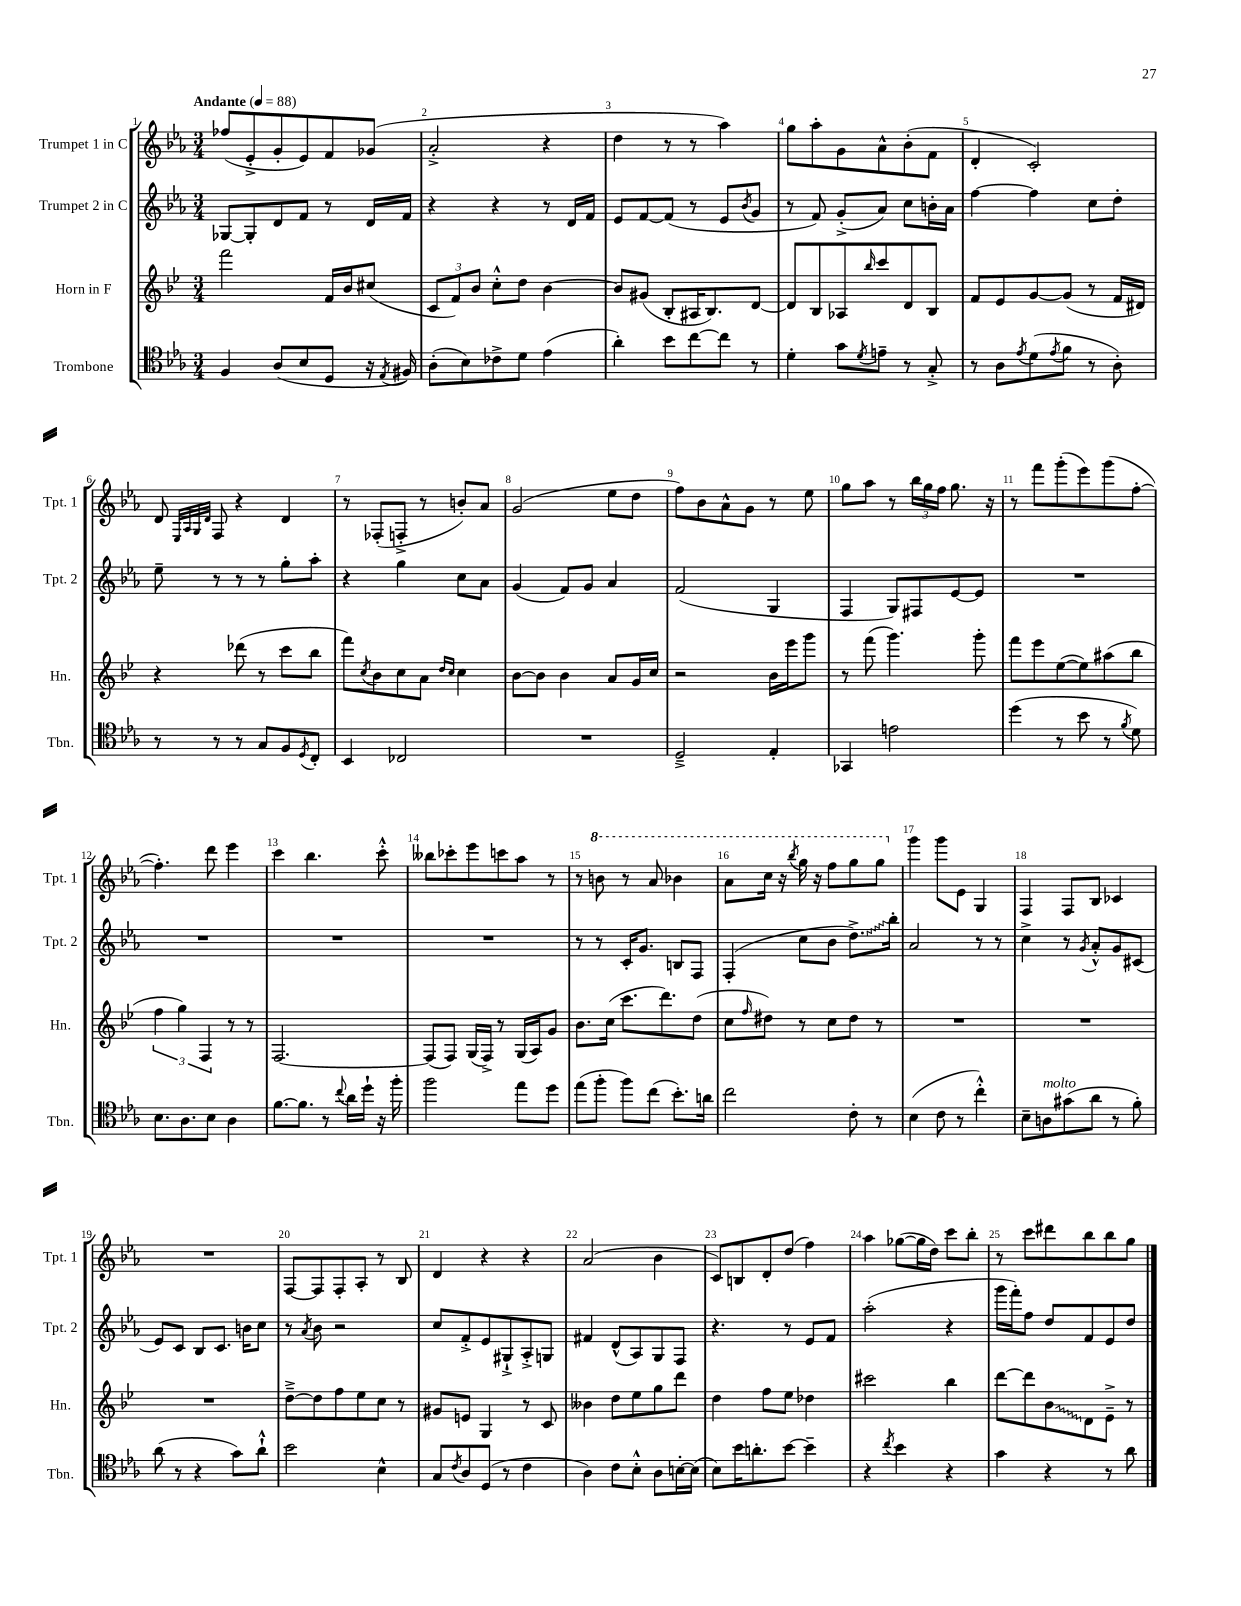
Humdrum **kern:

**kern	**kern	**kern	**kern
*staff4	*staff3	*staff2	*staff1
*clefC4	*clefG2	*clefG2	*clefG2
*k[b-e-a-]	*k[b-e-]	*k[b-e-a-]	*k[b-e-a-]
*M3/4	*M3/4	*M3/4	*M3/4
*MM88	*MM88	*MM88	*MM88
4F	2fff	[8G-	(8ff-
.	.	8G-']	8e-'^
(8A-	.	8d	8g'
8B-	.	8f	8e-)
8D	16f	8r	8f
.	16b-	.	.
16r	(8cc#	16d	(8g-
8qE-	.	.	.
16F#)	.	16f	.
=	=	=	=
(8A-'	12c	4r	2a-'^
.	12f)	.	.
8B-)	.	.	.
.	12b-	.	.
8c-^	8cc'^^	4r	.
8d	8dd	.	.
(4e-	[4b-	8r	4r
.	.	16d	.
.	.	16f	.
=	=	=	=
4a-')	8b-]	8e-	4dd
.	(8g#	[8f	.
8b-	8B-'	(8f]	8r
[8cc	16A#	8r	8r
.	8.B-)	.	.
8cc]	.	8e-	4aa-)
.	.	8qb-	.
8r	[8d	8g	.
=	=	=	=
4d'	8d]	8r	8gg
.	8B-	8f)	8aa-'
8g	8A-	(8g'^	8g
8qd	16qqbb-	.	.
8e~	8ccc	8a-)	8a-^^
8r	8d	8cc	(8b-'
8G'^	8B-	16b'	8f
.	.	16a-	.
=	=	=	=
8r	8f	[4ff	4d'
8A-	8e-	.	.
8qe-	.	.	.
(8d	[8g	4ff]	2c')
8qe-	.	.	.
8f	(8g]	.	.
8r	8r	8cc	.
8A-')	16f	8dd'	.
.	16d#)	.	.
=	=	=	=
8r	4r	8ee-~	8d
.	.	.	32qqE-
.	.	.	32qqA-
.	.	.	32qqG
.	.	.	32qqd
8r	.	8r	8F
8r	(8ddd-	8r	4r
8G	8r	8r	.
8F	8ccc	8gg'	4d
8qD	.	.	.
8C'	8bb-	8aa-'	.
=	=	=	=
4BB-	8fff)	4r	8r
.	8qcc	.	.
.	8b-	.	(8F-'
2C-	8cc	4gg	8F'^
.	8a	.	8r
.	16qqdd	.	.
.	16qqcc	.	.
.	4cc	8cc	8b')
.	.	8a-	8a-
=	=	=	=
2.r	[8b-	(4g	(2g
.	8b-]	.	.
.	4b-	8f)	.
.	.	8g	.
.	8a	4a-	8ee-
.	16g	.	8dd
.	16cc	.	.
=	=	=	=
2D~^	2r	(2f	8ff)
.	.	.	8b-
.	.	.	8a-^^
.	.	.	8g
4E-'	16b-	4G	8r
.	16eee-	.	.
.	8ggg	.	8ee-
=	=	=	=
4GG-	8r	4F	8gg
.	(8fff	.	8aa-
2e	4.ggg)	8G)	8r
.	.	8F#	24bb-
.	.	.	24gg
.	.	.	24ff
.	.	[8e-	8.gg
.	8ggg'	8e-]	.
.	.	.	16r
=	=	=	=
(4dd	8fff	2.r	8r
.	8eee-	.	8fff
8r	([8ee-	.	(8ggg'
8b-	8ee-])	.	8eee-)
8r	(8aa#	.	(8ggg
8qf	.	.	.
8d)	8bb-	.	[8ff'
=	=	=	=
8.B-	6ff	2.r	4.ff'])
.	6gg)	.	.
8.A-	.	.	.
.	6F	.	.
8B-	.	.	8ddd
4A-	8r	.	4eee-
.	8r	.	.
=	=	=	=
[8.f	[2.F	2.r	4ccc
8.f]	.	.	.
.	.	.	4.bb-
8r	.	.	.
8qqcc	.	.	.
16a-	.	.	.
16dd`	.	.	.
16r	.	.	8ccc'^^
16ff'	.	.	.
=	=	=	=
2ff	(8F]	2.r	8bb--
.	8F)	.	8ccc-'
.	(16G	.	8eee-
.	16F^)	.	.
.	8r	.	8ccc
8ee-	(16G	.	8aa-
.	16A)	.	.
8dd	8g	.	8r
=	=	=	=
(8ee-	8.b-	8r	8r
8ff'	.	8r	8bb
.	(16cc	.	.
8ff)	8.ccc	16c'	8r
.	.	8.g	.
(8cc	.	.	8aa-
.	8.ddd)	.	.
8.b-')	.	8B	4bb-
.	(8dd	8F	.
16a	.	.	.
=	=	=	=
2cc	8cc	(4F'	8aa-
.	16qqff	.	.
.	8dd#)	.	16ccc
.	.	.	16r
.	.	.	8qbbb-
.	8r	8cc	16ggg
.	.	.	16r
.	8cc	8b-	8fff
8c'	8dd#	8.dd^)	8ggg
8r	8r	.	8ggg
.	.	16bb-'	.
=	=	=	=
(4B-	2.r	2a-	4ggg
8c	.	.	8ggg
8r	.	.	8e-
4cc'^^)	.	8r	4G
.	.	8r	.
=	=	=	=
8B-~	2.r	4cc^	4F
8A	.	.	.
(8g#	.	8r	8F
.	.	8qg	.
8a-	.	8a-'^^	8B-
8r	.	8g	4c-
8f')	.	(8c#	.
=	=	=	=
(8a-	2.r	8e-)	2.r
8r	.	8c	.
4r	.	8B-	.
.	.	8.c	.
8g)	.	.	.
.	.	16b	.
8a-`^^	.	8cc	.
=	=	=	=
2b-	[8dd~^	8r	[8F
.	.	8qa-	.
.	8dd]	8b-	8F]
.	8ff	2r	8F'
.	8ee-	.	8A-'
4B-^^	8cc	.	8r
.	8r	.	8B-
=	=	=	=
8G	8g#	8cc	4d
8qc	.	.	.
8A-	8e	8f'^	.
(8D	4G	8e-	4r
8r	.	8G#`^	.
4c	8r	8A-'^	4r
.	8c	8G	.
=	=	=	=
4A-)	4b--	4f#	(2a-
8c	8dd	(8d^^	.
8B-'^^	8ee-	8A-)	.
8A-	8gg	8G	4b-
[16B'	8ddd	8F	.
(16B]	.	.	.
=	=	=	=
8B-)	4dd	4.r	8c)
16b-	.	.	8B
8.a'	.	.	.
.	8ff	.	8d'
[8b-	8ee-	8r	(8dd
4b-~]	4dd-	8e-	4ff)
.	.	8f	.
=	=	=	=
4r	2ccc#	(2aa-'	4aa-
8qcc	.	.	.
4b-	.	.	([8gg-
.	.	.	16gg-]
.	.	.	16dd)
4r	4bb-	4r	8ccc
.	.	.	8bb-'
=	=	=	=
4g	[8ddd	16ggg	8r
.	.	16fff')	.
.	8ddd]	8ff	8ccc
4r	8b-	8dd	8ddd#
.	8d	8f	8bb-
8r	8e-~^	8e-	8bb-
8a-	8r	8dd	8gg
==	==	==	==
*-	*-	*-	*-
